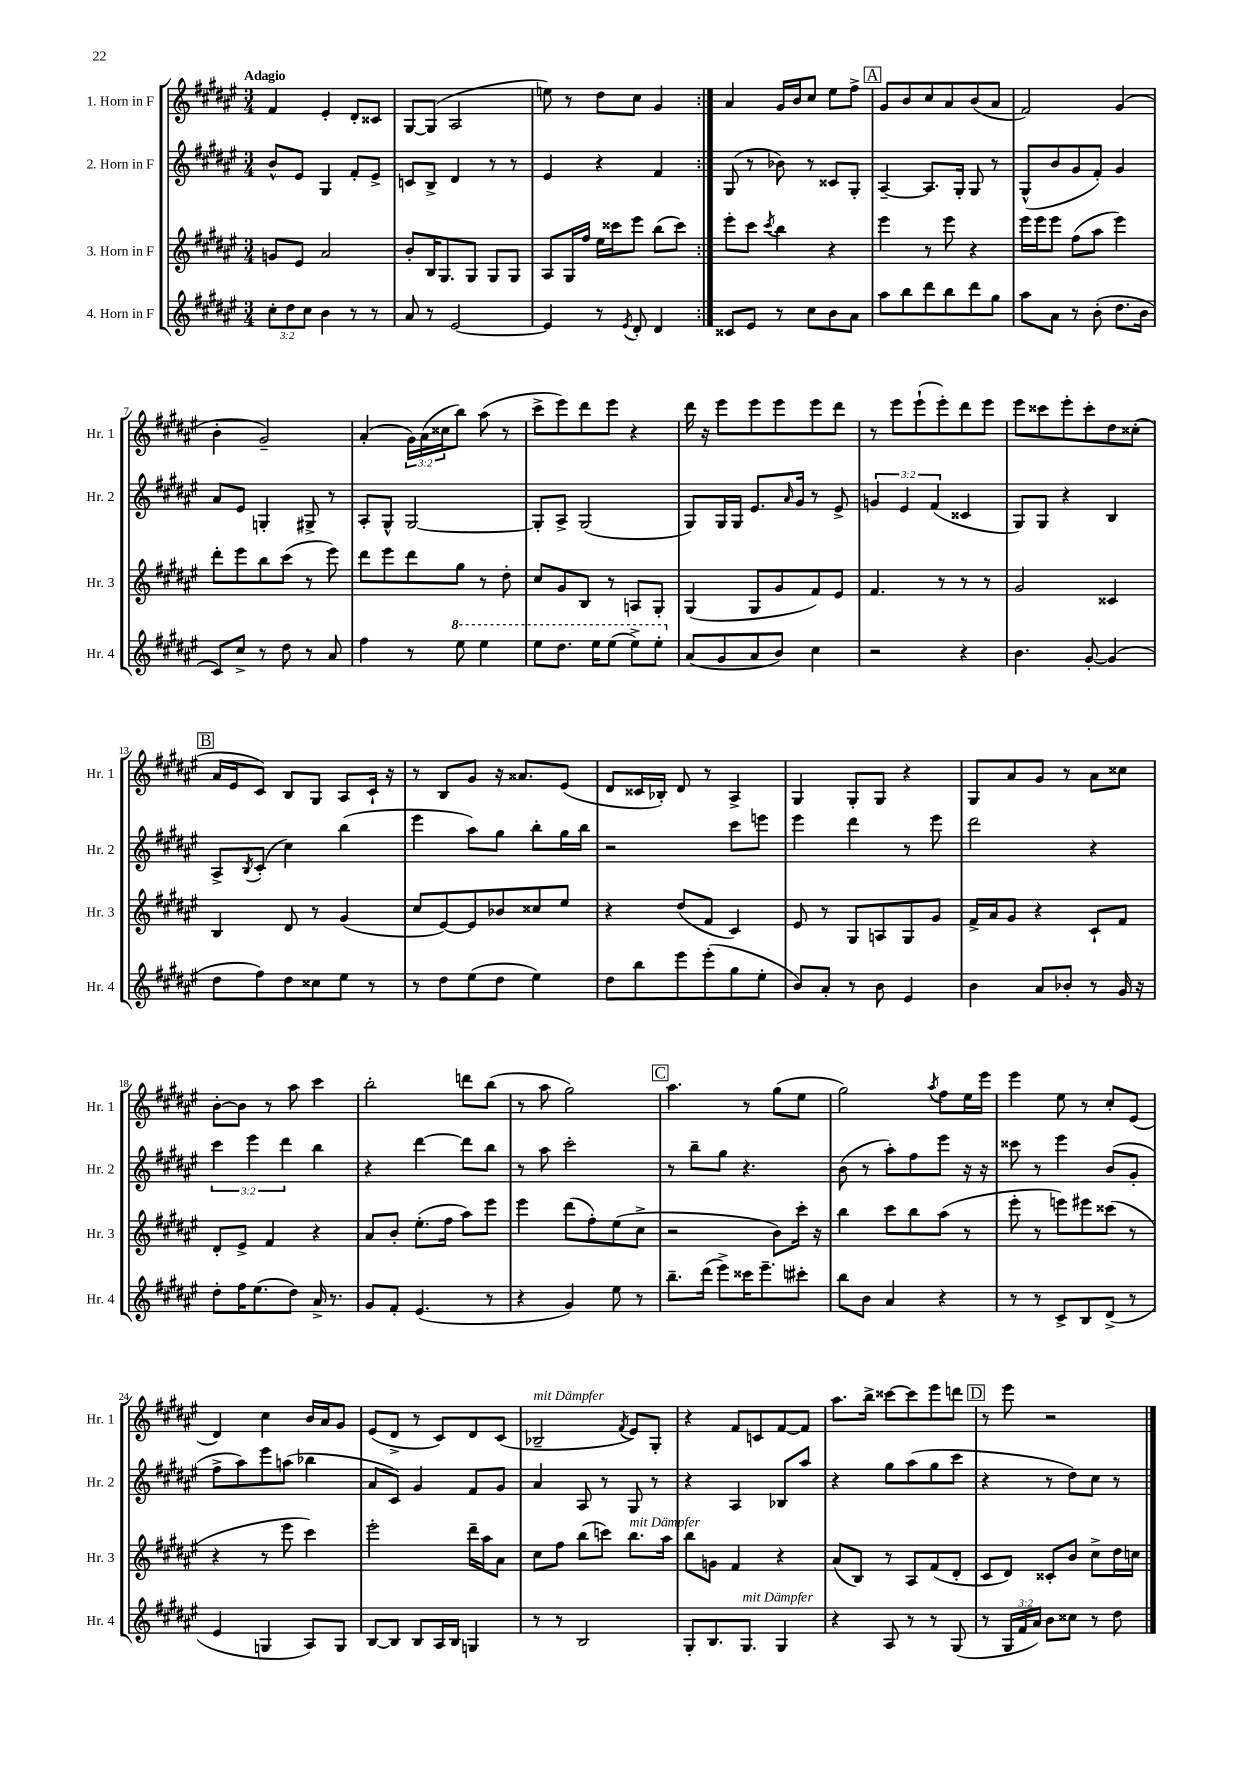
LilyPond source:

<<
\new StaffGroup <<
\new Staff = "s0" \with { instrumentName = "1. Horn in F" shortInstrumentName = "Hr. 1" } {
    \clef treble \key fis \major \numericTimeSignature \time 3/4 \override Staff.TupletNumber.text = #tuplet-number::calc-fraction-text \tempo "Adagio"
    \repeat volta 2 { fis'4 eis'4-. dis'8-. cisis'8 |
    gis8~ gis8( ais2 |
    e''8) r8 dis''8 cis''8 gis'4 | }
    ais'4 gis'16 b'16 cis''8 eis''8 fis''8-> |
    \mark \markup { \box "A" } gis'8 b'8 cis''8 ais'8 b'8( ais'8 |
    fis'2) gis'4( |
    b'4-. gis'2--) |
    ais'4-.( \tuplet 3/2 { gis'16) ais'16( cisis''16 } b''8) ais''8( r8 |
    cis'''8-> eis'''8) dis'''8 eis'''8 r4 |
    dis'''16 r16 eis'''8 eis'''8 eis'''8 eis'''8 dis'''8 |
    r8 eis'''8 eis'''8-!( eis'''8-.) dis'''8 eis'''8 |
    eis'''8 cisis'''8 eis'''8-. cisis'''8-. dis''8 cisis''8-.( |
    \mark \markup { \box "B" } ais'16 eis'16 cis'8) b8 gis8 ais8 cis'16-! r16 |
    r8 b8 gis'8 r16 aisis'8. eis'8( |
    dis'8 cisis'16 bes16-.) dis'8 r8 ais4-> |
    gis4 gis8-. gis8 r4 |
    gis8 ais'8 gis'8 r8 ais'8 cisis''8 |
    b'8~-. b'8 r8 ais''8 cis'''4 |
    b''2-. d'''8 b''8( |
    r8 ais''8 gis''2) |
    \mark \markup { \box "C" } ais''4. r8 gis''8( eis''8 |
    gis''2) \acciaccatura { ais''8 } fis''8 eis''16 eis'''16 |
    eis'''4 eis''8 r8 cis''8-. eis'8( |
    dis'4) cis''4 b'16 ais'16 gis'8 |
    eis'8( dis'8-> r8 cis'8) dis'8 cis'8( |
    bes2--^\markup { \italic "mit Dämpfer" } \acciaccatura { fis'8 } eis'8) gis8-. |
    r4 fis'8 c'8 fis'8~ fis'8 |
    ais''8. b''16-> cisis'''8~ cisis'''8 eis'''8 d'''8 |
    \mark \markup { \box "D" } r8 eis'''8 r2 \bar "|." |
}
\new Staff = "s1" \with { instrumentName = "2. Horn in F" shortInstrumentName = "Hr. 2" } {
    \clef treble \key fis \major \numericTimeSignature \time 3/4 \override Staff.TupletNumber.text = #tuplet-number::calc-fraction-text
    \repeat volta 2 { b'8-^ eis'8 gis4 fis'8-. eis'8-> |
    c'8 b8-> dis'4 r8 r8 |
    eis'4 r4 fis'4 | }
    gis8( r8 bes'8) r8 cisis'8 gis8-. |
    \mark \markup { \box "A" } ais4~-- ais8. gis16-. gis8 r8 |
    gis8-^( b'8 gis'8 fis'8-.) gis'4 |
    ais'8 eis'8 g4-. gis8-> r8 |
    ais8-. gis8-^ gis2~ |
    gis8-. ais8-> gis2( |
    gis8) gis16 gis16 eis'8. \grace { ais'16 } gis'16 r8 eis'8-> |
    \tuplet 3/2 { g'4 eis'4 fis'4( } cisis'4 |
    gis8) gis8 r4 b4 |
    \mark \markup { \box "B" } ais8-> \acciaccatura { b8 } cis'8-.( cis''4) b''4( |
    eis'''4 ais''8) gis''8 b''8-. gis''16 b''16 |
    r2 cis'''8 e'''8 |
    eis'''4 dis'''4 r8 eis'''8 |
    dis'''2 r4 |
    \tuplet 3/2 { cis'''4 eis'''4 dis'''4 } b''4 |
    r4 dis'''4~ dis'''8 b''8 |
    r8 ais''8 cis'''2-. |
    \mark \markup { \box "C" } r8 b''8-- gis''8 r4. |
    b'8( r8 ais''8-.) fis''8 eis'''8 r16 r16 |
    cisis'''8 r8 eis'''4 b'8( gis'8-. |
    fis''8-> ais''8) eis'''8 a''8( bes''4 |
    ais'8 cis'8) gis'4 fis'8 gis'8 |
    ais'4 ais8 r8 gis8 r8 |
    r4 ais4 bes8 ais''8 |
    r4 gis''8 ais''8( gis''8 cis'''8 |
    \mark \markup { \box "D" } r4 r8 dis''8) cis''8 r8 \bar "|." |
}
\new Staff = "s2" \with { instrumentName = "3. Horn in F" shortInstrumentName = "Hr. 3" } {
    \clef treble \key fis \major \numericTimeSignature \time 3/4
    \repeat volta 2 { g'8 eis'8 ais'2 |
    b'8-. b16 gis8. gis8 gis8 gis8 |
    ais8 gis16 fis''16 eis''16 cisis'''16 eis'''8 b''8( cisis'''8) | }
    eis'''8-. cis'''8 \acciaccatura { cis'''8 } b''4 r4 |
    \mark \markup { \box "A" } eis'''4 r8 eis'''8 r4 |
    eis'''16 eis'''16 eis'''8 fis''8( ais''8 eis'''4) |
    dis'''8-. eis'''8 b''8 cis'''8( r8 eis'''8) |
    dis'''8 eis'''8 dis'''8 gis''8 r8 dis''8-. |
    cis''8 gis'8 b8 r8 a8 gis8-. |
    gis4( gis8 gis'8 fis'8) eis'8 |
    fis'4. r8 r8 r8 |
    gis'2 cisis'4 |
    \mark \markup { \box "B" } b4 dis'8 r8 gis'4( |
    cis''8 eis'8~) eis'8 bes'8 cisis''8 eis''8 |
    r4 dis''8( fis'8 cis'4) |
    eis'8 r8 gis8 a8 gis8 gis'8 |
    fis'16-> ais'16 gis'8 r4 cis'8-! fis'8 |
    dis'8-. eis'8-> fis'4 r4 |
    ais'8 b'8-. eis''8.-.( fis''16 ais''8) eis'''8 |
    eis'''4 dis'''8( fis''8-.) eis''8( cis''8-> |
    \mark \markup { \box "C" } r2 b'8) cis'''16-. r16 |
    b''4 cis'''8 b''8 ais''8( r8 |
    eis'''8-. r8 e'''8) eis'''8 cisis'''8( r8 |
    r4 r8 eis'''8 cis'''4) |
    eis'''2-. dis'''16-- ais''16 ais'8 |
    cis''8 fis''8 b''8( c'''8) b''8.^\markup { \italic "mit Dämpfer" } ais''16 |
    b''8 g'8 fis'4 r4 |
    ais'8( b8) r8 ais8 fis'8( dis'8-. |
    \mark \markup { \box "D" } cis'8 dis'8) cisis'8-. b'8 cis''8-> dis''16 c''16 \bar "|." |
}
\new Staff = "s3" \with { instrumentName = "4. Horn in F" shortInstrumentName = "Hr. 4" } {
    \clef treble \key fis \major \numericTimeSignature \time 3/4 \override Staff.TupletNumber.text = #tuplet-number::calc-fraction-text
    \repeat volta 2 { \tuplet 3/2 { cis''8-. dis''8 cis''8 } b'4 r8 r8 |
    ais'8 r8 eis'2~ |
    eis'4 r8 \acciaccatura { eis'8 } dis'8-. dis'4 | }
    cisis'8 eis'8 r8 cis''8 b'8 ais'8 |
    \mark \markup { \box "A" } ais''8 b''8 dis'''8 b''8 dis'''8 gis''8 |
    ais''8 ais'8 r8 b'8-.( dis''8. b'16 |
    cis'8) cis''8-> r8 dis''8 r8 ais'8 |
    fis''4 r8 \ottava #1 eis'''8 eis'''4 |
    eis'''8 dis'''8. eis'''16 eis'''8( eis'''8->) eis'''8-. \ottava #0 |
    ais'8( gis'8 ais'8 b'8) cis''4 |
    r2 r4 |
    b'4. gis'8~-. gis'4( |
    \mark \markup { \box "B" } dis''8 fis''8) dis''8 cisis''8 eis''8 r8 |
    r8 dis''8 eis''8( dis''8 eis''4) |
    dis''8 b''8 eis'''8 eis'''8-.( gis''8 eis''8-. |
    b'8) ais'8-. r8 b'8 eis'4 |
    b'4 ais'8 bes'8-. r8 gis'16 r16 |
    dis''8-. fis''16 eis''8.( dis''8) ais'16-> r8. |
    gis'8 fis'8-. eis'4.( r8 |
    r4 gis'4) eis''8 r8 |
    \mark \markup { \box "C" } b''8.-- dis'''16( eis'''8->) cisis'''16 eis'''8.-- cis'''8-. |
    b''8 b'8 ais'4 r4 |
    r8 r8 cis'8-> b8 dis'8->( r8 |
    eis'4 g4 ais8) g8 |
    b8~ b8 b8 ais16 b16 g4 |
    r8 r8 b2 |
    gis8-. b8. gis8.^\markup { \italic "mit Dämpfer" } gis4 |
    r4 ais8 r8 r8 gis8( |
    \mark \markup { \box "D" } r8 \tuplet 3/2 { gis16 fis'16 ais'16) } b'8 cisis''8 r8 dis''8 \bar "|." |
}
>>
>>
